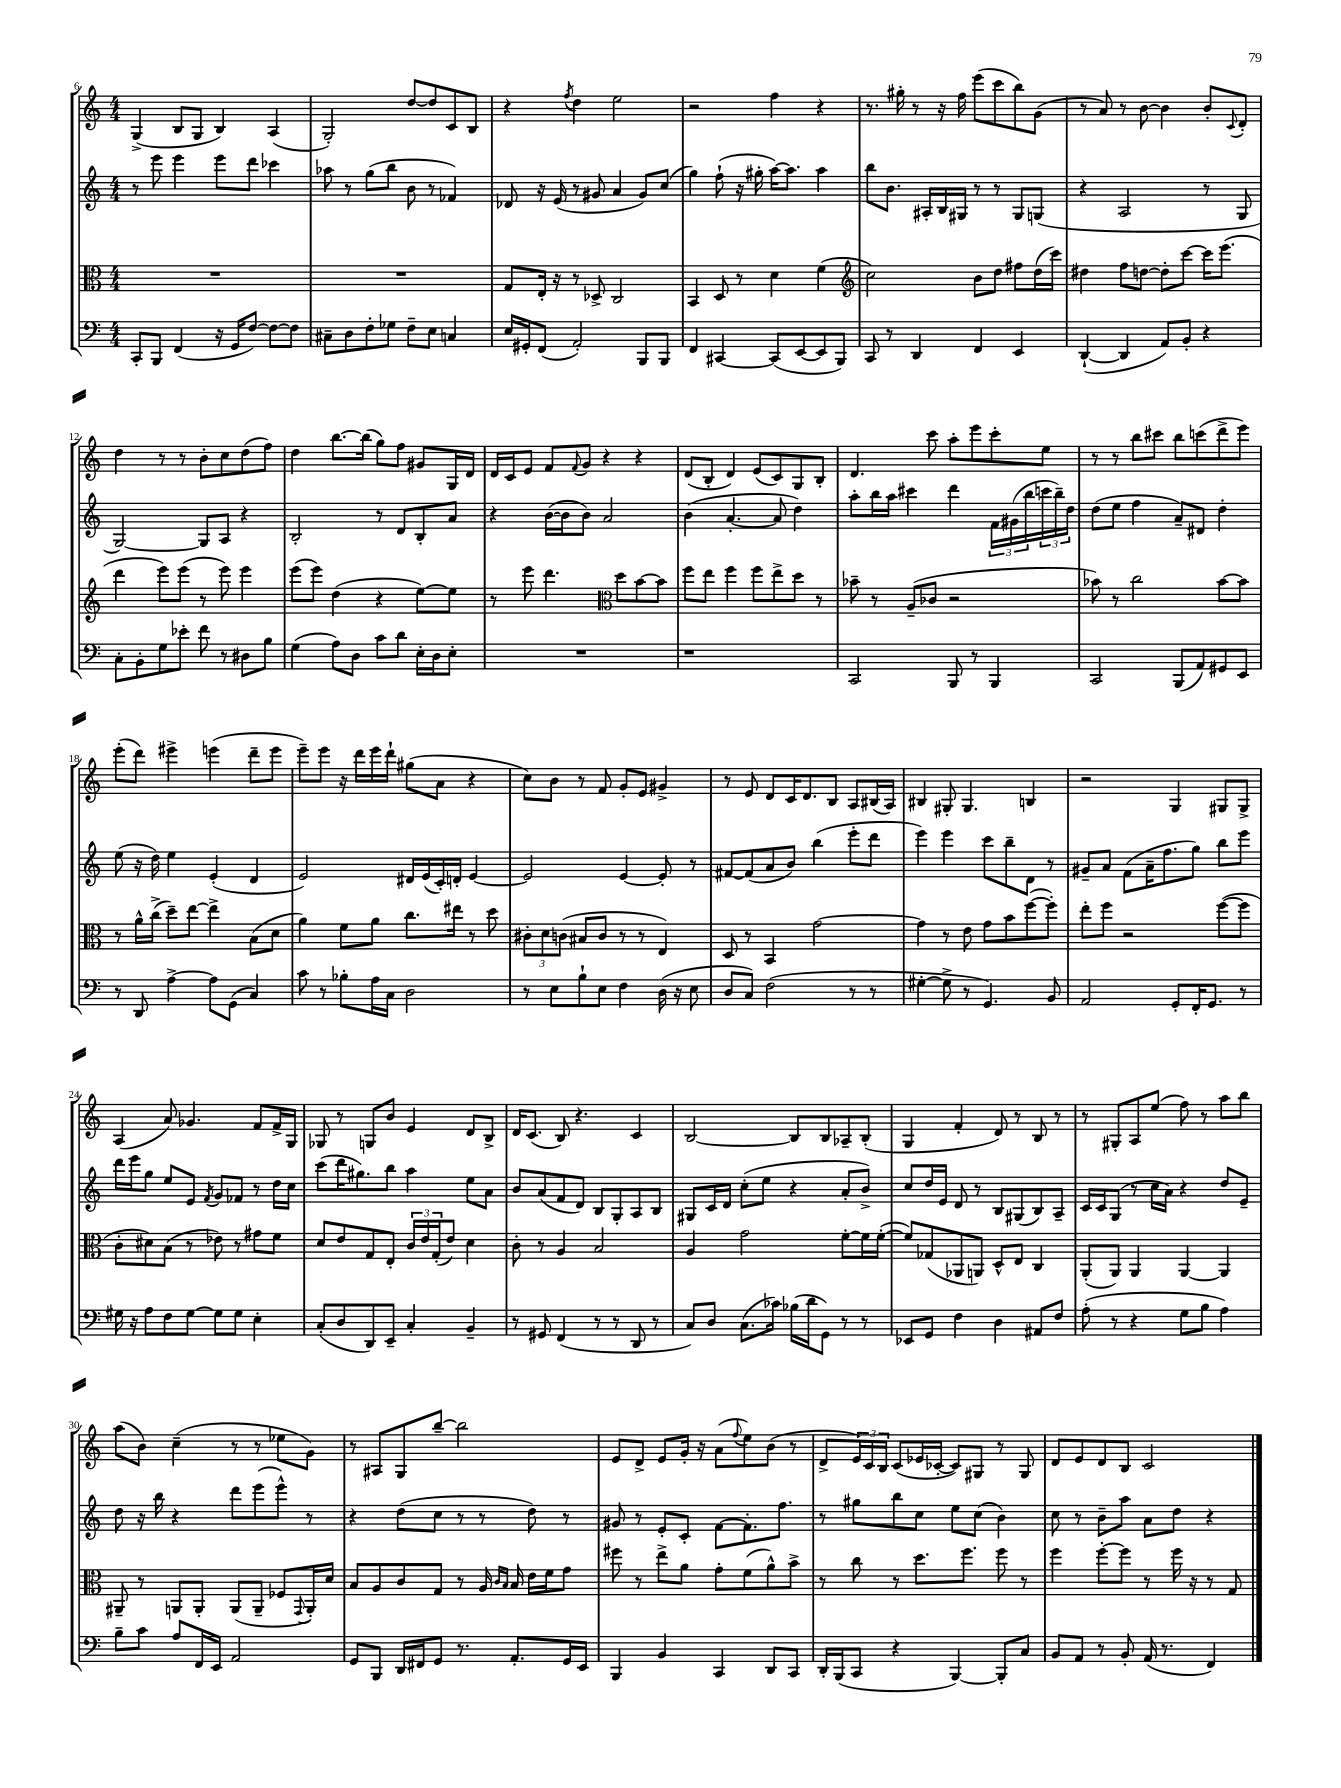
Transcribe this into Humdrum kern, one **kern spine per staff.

**kern	**kern	**kern	**kern
*staff4	*staff3	*staff2	*staff1
*clefF4	*clefC3	*clefG2	*clefG2
*k[]	*k[]	*k[]	*k[]
*M4/4	*M4/4	*M4/4	*M4/4
8CC'	1r	8r	(4G^
8BBB	.	8eee	.
(4FF	.	4eee	8B
.	.	.	8G
16r	.	8eee	4B)
16GG	.	.	.
[8F)	.	8ddd	.
8F_	.	4ccc-	(4A
8F]	.	.	.
=	=	=	=
8C#~	1r	8aa-	2G')
8D	.	8r	.
8F'	.	(8gg	.
8G-	.	8bb	.
8F~	.	8b	[8dd
8E	.	8r	8dd]
4C	.	4f-)	8c
.	.	.	8B
=	=	=	=
16E	8G	8d-	4r
16GG#'	.	.	.
(8FF	16E'	16r	.
.	16r	(16e	.
.	.	.	8qff
2AA')	8r	8r	4dd
.	8D-^	8g#	.
.	2C	4a	2ee
8BBB	.	8g#)	.
8BBB	.	(8cc	.
=	=	=	=
4FF	4BB	4gg)	2r
[4CC#	8D	(8ff`	.
.	8r	16r	.
.	.	16gg#'	.
(8CC#]	4d	[16aa)	4ff
.	.	8.aa]	.
[8EE	.	.	.
8EE]	(4f	4aa	4r
8BBB)	.	.	.
=	=	=	=
*	*clefG2	*	*
8CC	2cc)	8bb	8.r
8r	.	8.b	.
.	.	.	16gg#'
4DD	.	.	8r
.	.	16A#'	.
.	.	16B	16r
.	.	16G#	16ff
4FF	8b	8r	(8eee
.	8dd	8r	8ccc
4EE	8ff#	8G#	8bb)
.	(16dd	(8G	(8g
.	16ccc)	.	.
=	=	=	=
([4DD`	4dd#	4r	8r
.	.	.	8a)
4DD]	8ff	2A	8r
.	[8dd	.	[8b
8AA)	8dd']	.	4b]
8BB'	[8ccc	.	.
4r	16ccc]	8r	8b'
.	(8.eee	.	.
.	.	.	8qqc
.	.	8G	8d'
=	=	=	=
8C'	4ddd	[2G)	4dd
8BB'	.	.	.
8G	8eee)	.	8r
8e-'	(8eee	.	8r
8f	8r	8G]	8b'
8r	8eee)	8A	8cc
8D#	4eee	4r	(8dd
8B	.	.	8ff)
=	=	=	=
(4G	(8eee	2B'	4dd
.	8eee)	.	.
8A)	(4dd	.	[8.bb
8D	.	.	.
.	.	.	(16bb]
8c	4r	8r	8gg)
8d	.	8d	8ff
16E'	[8ee)	8B'	8g#
16D	.	.	.
8E'	8ee]	8a	16G
.	.	.	16d
=	=	=	=
1r	8r	4r	16d
.	.	.	16c
.	8eee	.	8e
.	4.ddd	([16b	8f
.	.	16b]	.
.	.	.	8qqf
.	.	8b)	8g
.	.	2a	4r
*	*clefC3	*	*
.	8dd	.	.
.	[8b	.	4r
.	8b]	.	.
=	=	=	=
1r	8ff	(4b	(8d
.	8ee	.	8B'
.	4ff	[4.a'	4d)
.	8ff	.	(8e
.	8ee^	8a]	8c)
.	8dd	4dd)	8G
.	8r	.	8B'
=	=	=	=
2CC	8b-~	8aa'	4.d
.	8r	16bb	.
.	.	16aa	.
.	(8A~	4ccc#	.
.	8c-	.	8ccc
8BBB	2r	4ddd	8aa'
8r	.	.	8eee
4BBB	.	24f	8ccc'
.	.	(24g#	.
.	.	24bb	.
.	.	24ccc	8ee
.	.	24bb~)	.
.	.	24dd	.
=	=	=	=
2CC	8b-)	(8dd	8r
.	8r	8ee	8r
.	2cc	4ff	8bb
.	.	.	8ccc#
(8BBB	.	8a~)	8bb
8AA)	.	8d#	(8ccc
8GG#	[8b-	4dd'	8ddd^
8EE	8b-]	.	8eee)
=	=	=	=
8r	8r	(8ee	(8eee'
8DD	16a^^	16r	8ddd)
.	(16cc^	16dd)	.
[4A^	8dd~)	4ee	4eee#^
.	[8ee	.	.
8A]	4ee^]	(4e'	(4eee
(8GG	.	.	.
4C)	(8B	4d	8ddd~
.	8d	.	8eee
=	=	=	=
8c	4a)	2e)	8eee~)
8r	.	.	8eee
8B-'	8f	.	16r
.	.	.	16ddd
16A	8a	.	16eee
16C	.	.	16ddd`
2D	8.cc	16d#	(8gg#
.	.	(16e	.
.	.	16c')	8a
.	16ee#	16d'	.
.	8r	[4e	4r
.	8dd	.	.
=	=	=	=
8r	12c#'	2e]	8cc)
.	12d	.	.
8E	.	.	8b
.	(12c	.	.
8B`	8B#	.	8r
8E	8c	.	8f
4F	8r	[4e	8g'
.	8r	.	8e
(16D	4E)	8e']	4g#^
16r	.	.	.
8E	.	8r	.
=	=	=	=
8D	8D	[8f#	8r
8C)	8r	(8f#]	8e
(2F	4BB	8a	8d
.	.	8b)	16c
.	.	.	8.d
.	[2g	(4bb	.
.	.	.	8B
8r	.	8eee'	8A
8r	.	8ddd	(16B#
.	.	.	16A)
=	=	=	=
[4G#'	4g]	4eee)	4B#
8G#^]	8r	4eee	8G#'
8r	8e	.	4.G#
4.GG)	8g	8ccc	.
.	8b	8bb~	.
.	([8ff	8d	4B
8BB	8ff'])	8r	.
=	=	=	=
2AA	8ee'	8g#~	2r
.	8ff	8a	.
.	2r	(8f	.
.	.	16a~	.
.	.	8.ff	.
8GG'	.	.	4G
16FF'	.	8gg)	.
8.GG	.	.	.
.	([8ff	8bb	8G#
8r	8ff]	8eee	8G#^
=	=	=	=
16G#	8c'	16ddd	(4A
16r	.	16eee	.
8A	8d#)	8gg	.
8F	(8B	8ee	8a)
[8G#	8r	8e	4.g-
.	.	8qf	.
8G#]	8e-)	8g	.
8G#	8r	8f-	.
4E'	8g#	8r	8f
.	8f	16dd	16f^
.	.	16cc	16G
=	=	=	=
(8C'	8d	(8ccc	8G-
8D	8e	16ddd	8r
.	.	8.gg#)	.
8DD)	8G	.	8G
8EE~	8E'	8bb	8b
4C'	24c	4aa	4e
.	24e	.	.
.	(24G'	.	.
.	8e)	.	.
4BB~	4d	8ee	8d
.	.	8a	8B^
=	=	=	=
8r	8c'	8b	16d
.	.	.	(8.c
8GG#	8r	(8a	.
(4FF	4A	8f	8B)
.	.	8d)	4.r
8r	2B	8B	.
8r	.	8G'	.
8DD	.	8A	4c
8r	.	8B	.
=	=	=	=
8C)	4A	8G#	[2B
8D	.	16c	.
.	.	16d	.
(8.C	2g	(8cc'	.
.	.	8ee	.
16c-)	.	.	.
(16B-	.	4r	8B]
16d	.	.	.
8GG)	.	.	8B
8r	[8f'	8a'	8A-~
8r	16f]	8b^)	(8B'
.	([16f'	.	.
=	=	=	=
8EE-	8f])	8cc	4G
8GG	(8G-	16dd	.
.	.	16e	.
4F	8AA-	8d	4f'
.	8AA)	8r	.
4D	8D^^	8B	8d)
.	8E	(8G#	8r
8AA#	4C	8B)	8B
8F	.	8A~	8r
=	=	=	=
(8A'	(8AA'	16c	8r
.	.	16c	.
8r	8AA)	(8G	8G#'
4r	4AA	8r	8A
.	.	16cc	(8ee
.	.	16a)	.
8G	[4AA	4r	8ff)
8B	.	.	8r
4A)	4AA]	8dd	8aa
.	.	8e~	8bb
=	=	=	=
8B~	8AA#~	8dd	(8aa
8c	8r	16r	8b)
.	.	16bb	.
8A	8AA	4r	(4cc~
16FF	8AA'	.	.
16EE	.	.	.
2AA	(8AA	8ddd	8r
.	8AA~	(8eee	8r
.	8F-	8eee^^)	8ee-
.	8qqGG	.	.
.	16AA')	8r	8g)
.	16d	.	.
=	=	=	=
8GG	8B	4r	8r
8BBB	8A	.	8A#
16DD	8c	(8dd	8G
16FF#	.	.	.
8GG	8G	8cc	[8bb~
8.r	8r	8r	2bb]
.	16A	8r	.
.	16qqc	.	.
.	16qqB	.	.
8.AA'	16B	.	.
.	16e	8dd)	.
.	16f	.	.
16GG	8g	8r	.
16EE	.	.	.
=	=	=	=
4BBB	8ff#	8g#	8e
.	8r	8r	8d^
4BB	8ee^	8e'	8e
.	8a	8c'	16g'
.	.	.	16r
4CC	8g'	[8f	(8a
.	.	.	8qqff
.	(8f	8.f']	8ee)
8DD	8a^^)	.	(8b
.	.	8.ff	.
8CC	8b^	.	8r
=	=	=	=
16DD'	8r	8r	8d^
(16BBB	.	.	.
8CC	8cc	8gg#	24e)
.	.	.	24c
.	.	.	24B
4r	8r	8bb	(8c
.	8.dd	8cc	16e-
.	.	.	[16c-'
[4BBB)	.	8ee	8c-])
.	8.ff	.	.
.	.	(8cc	8G#
8BBB']	8ff	4b)	8r
8C	8r	.	8G#
=	=	=	=
8BB	4ff	8cc	8d
8AA	.	8r	8e
8r	[8ff'	8b~	8d
8BB'	8ff]	8aa	8B
(16AA	8r	8a	2c
8.r	.	.	.
.	16ff	8dd	.
.	16r	.	.
4FF)	8r	4r	.
.	8G	.	.
==	==	==	==
*-	*-	*-	*-
